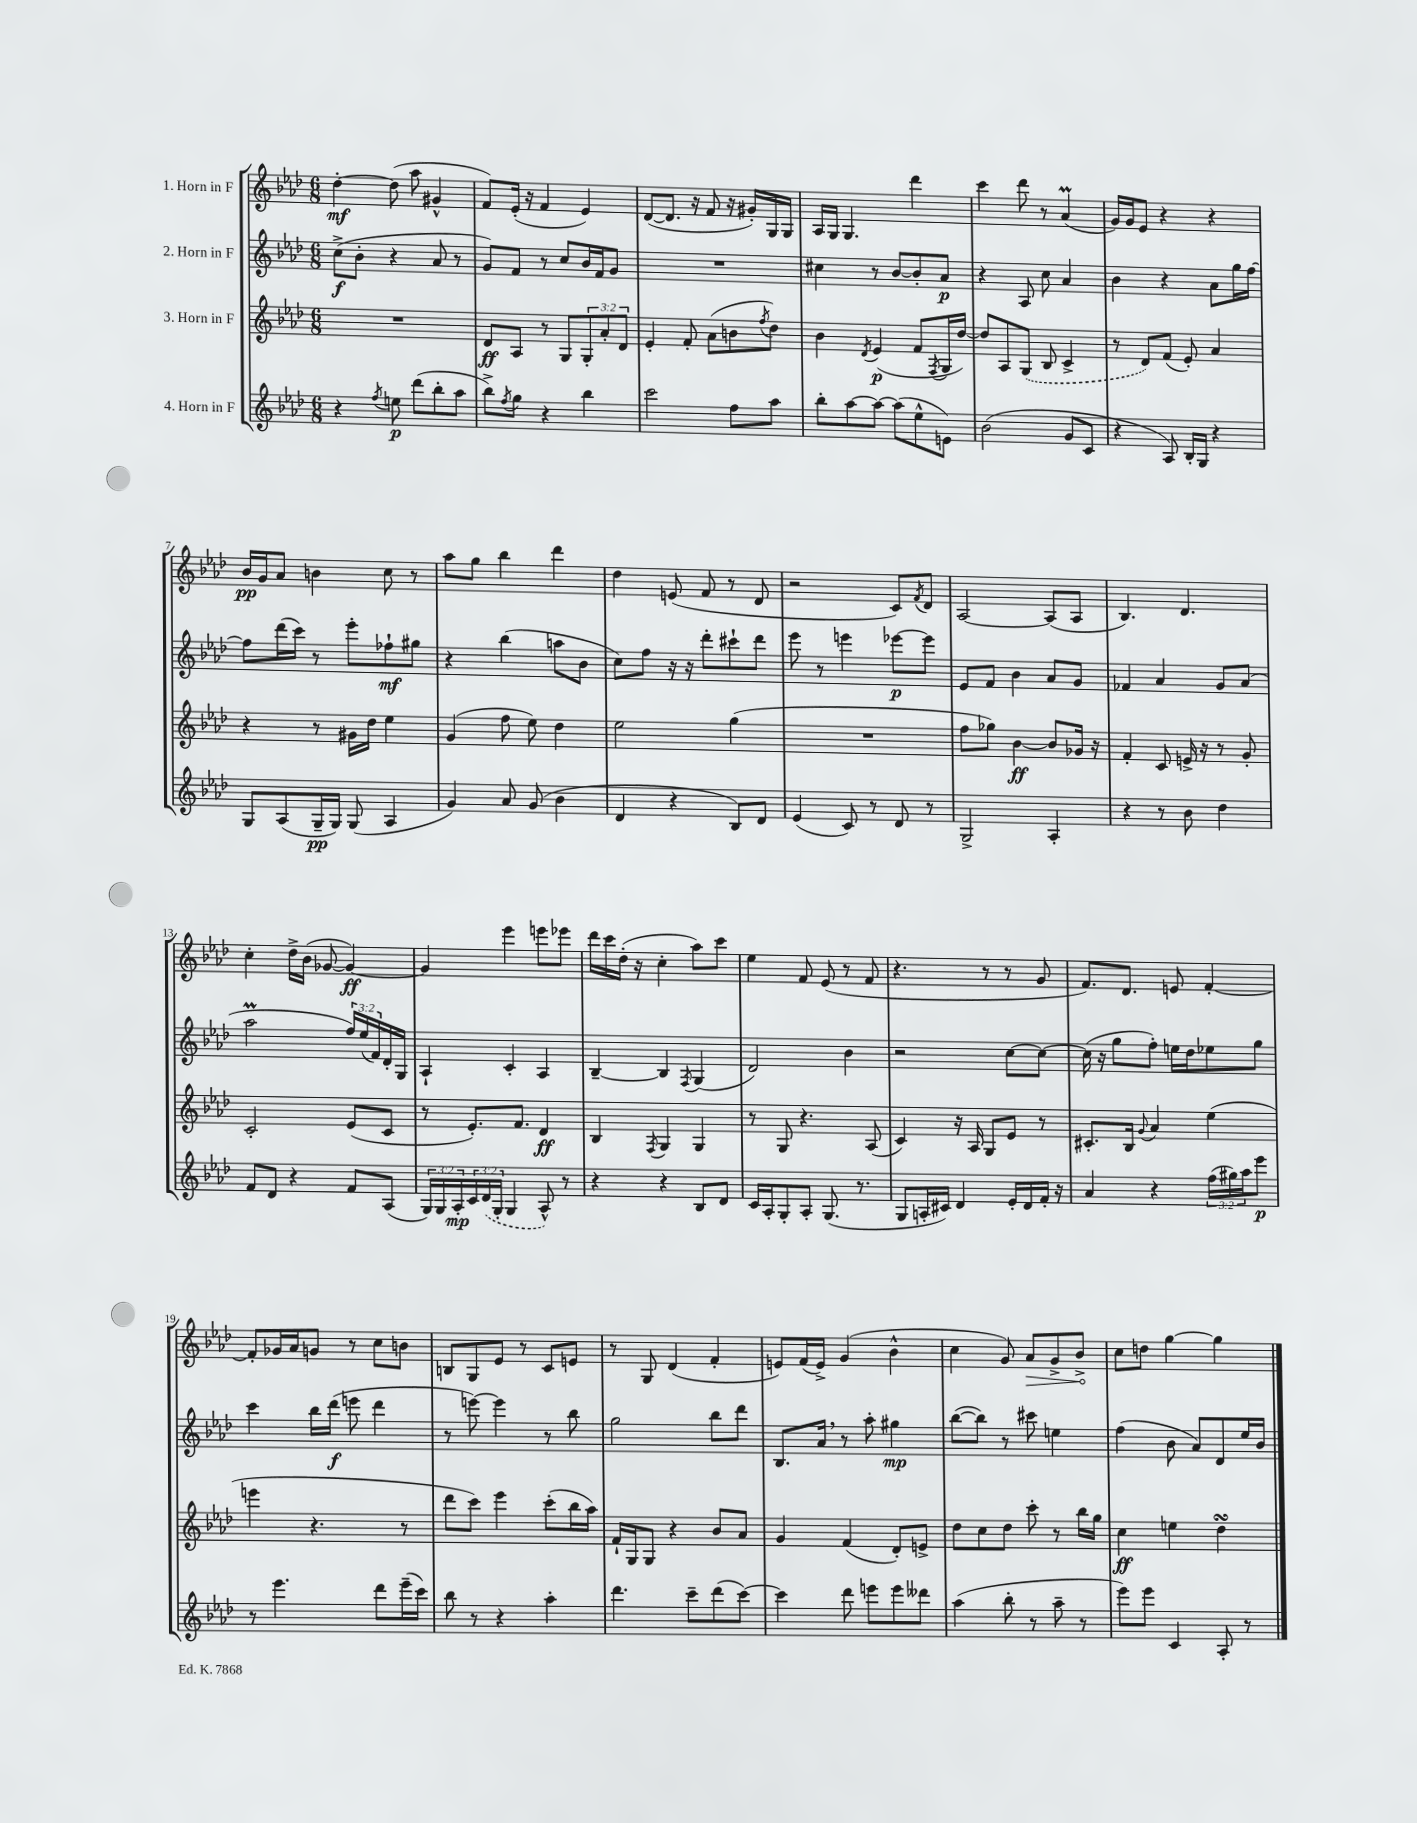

**kern	**kern	**kern	**kern
*staff4	*staff3	*staff2	*staff1
*clefG2	*clefG2	*clefG2	*clefG2
*k[b-e-a-d-]	*k[b-e-a-d-]	*k[b-e-a-d-]	*k[b-e-a-d-]
*M6/8	*M6/8	*M6/8	*M6/8
4r	2.r	(8cc^	[4dd-'
.	.	8b-'	.
8qff	.	.	.
8ee	.	4r	(8dd-]
(8ddd-	.	.	8aa-
8bb-'	.	8a-	4g#^^
8aa-	.	8r	.
=	=	=	=
8bb-^)	8d-	8g)	8f)
8qff	.	.	.
8gg	8A-	8f	(16e-'
.	.	.	16r
4r	8r	8r	4f
.	8G	8cc	.
4bb-	12G'	16b-	4e-)
.	.	16f	.
.	12a-'	.	.
.	.	8g	.
.	12d-	.	.
=	=	=	=
2ccc	4e-'	2.r	([8d-
.	.	.	8.d-]
.	8f'	.	.
.	.	.	16r
.	(8a-	.	8f
8ff	8b	.	16r
.	.	.	16g#')
.	8qff	.	.
8aa-	8dd-)	.	16G
.	.	.	16G
=	=	=	=
8bb-'	4b-	4cc#	16A-
.	.	.	16G
[8aa-	.	.	4.G
.	8qd-	.	.
8aa-_	(4e-	8r	.
(8aa-]	.	[8b-	.
8ee-^^	8f	8b-']	4ddd-
.	8qF	.	.
8e)	16G	8a-	.
.	[16dd-)	.	.
=	=	=	=
(2b-	8dd-]	4r	4ccc
.	8A-	.	.
.	(8G	8A-	8ddd-
.	8B-	8cc	8r
8g	4c^	4a-	(4a-
8c	.	.	.
=	=	=	=
4r	8r	4b-	16g)
.	.	.	16g
.	8d-)	.	8e-
8A-)	(8f	4r	4r
16B-'	8e-')	.	.
16G	.	.	.
4r	4a-	8a-	4r
.	.	16gg	.
.	.	[16ff	.
=	=	=	=
8G	4r	8ff]	16b-
.	.	.	16g
(8A-	.	(16ddd-	8a-
.	.	16ccc)	.
16G~	8r	8r	4b
16G)	.	.	.
(8G	16g#	8eee-'	.
.	16dd-	.	.
4A-	4ee-	8ff-`	8cc
.	.	8gg#	8r
=	=	=	=
4g)	(4g	4r	8aa-
.	.	.	8gg
8a-	8ff	(4bb-	4bb-
(8g	8ee-)	.	.
4b-	4dd-	8aa	4ddd-
.	.	8b-	.
=	=	=	=
4d-	2ee-	8cc)	4dd-
.	.	8ff	.
4r	.	16r	(8e
.	.	16r	.
.	.	8ddd-'	8f
8B-)	(4gg	8ccc#`	8r
8d-	.	8ddd-	8d-
=	=	=	=
(4e-	2.r	8eee-	2r
.	.	8r	.
8c)	.	4eee	.
8r	.	.	.
8d-	.	[8eee-	8c)
.	.	.	8qf
8r	.	8eee-]	8d-
=	=	=	=
2G^	8ff	8e-	[2A-
.	8gg-)	8f	.
.	[4b-	4b-	.
4A-'	8b-]	8a-	(8A-]
.	16g-	8g	8A-
.	16r	.	.
=	=	=	=
4r	4f'	4f-	4.B-)
8r	8c	4a-	.
8b-	16e^	.	4.d-
.	16r	.	.
4dd-	8r	8g	.
.	8g'	(8a-	.
=	=	=	=
8f	2c'	2aa-	4cc'
8d-	.	.	.
4r	.	.	16dd-^
.	.	.	(16b-
.	.	.	[8g-
8f	(8e-	24ff)	4g-_)
.	.	(24ee-	.
.	.	24f)	.
(8A-	8c	16d-'	.
.	.	16G	.
=	=	=	=
24G)	8r	4A-`	4g-]
24G	.	.	.
24A-'	.	.	.
24c	8.e-')	.	.
(24d-	.	.	.
24G'	.	.	.
4G	.	4c'	4eee-
.	8.f	.	.
8A-^^)	4d-	4A-	8eee
8r	.	.	8eee-
=	=	=	=
4r	4B-	[4B-~	16ddd-
.	.	.	16ccc
.	.	.	(16dd-'
.	.	.	16r
.	8qF	.	.
4r	4G	4B-]	4cc'
.	.	8qF	.
8B-	4G	(4G	8aa-)
8d-	.	.	8ccc
=	=	=	=
16c	8r	2d-)	4ee-
16A-'	.	.	.
8G'	8G	.	.
8A-'	4.r	.	8f
(8.G	.	.	(8e-
.	.	4b-	8r
8.r	.	.	.
.	(8A-	.	8f
=	=	=	=
8G	4c)	2r	4.r
16A'	.	.	.
16c#)	.	.	.
4d-	16r	.	.
.	16A-	.	.
.	8G	.	8r
16e-'	8e-	[8cc	8r
16d-	.	.	.
16f'	8r	8cc_	8g
16r	.	.	.
=	=	=	=
4a-	8.c#'	(16cc]	8.f)
.	.	16r	.
.	.	8gg	.
.	16B-	.	8.d-
.	8qqg	.	.
4r	4a-	8ff')	.
.	.	16ee	8e
.	.	16dd-	.
(24ff	(4ee-	8ee-	[4f'
24gg#)	.	.	.
24aa-	.	.	.
8eee-	.	8gg	.
=	=	=	=
8r	4eee	4ccc	8f']
4.eee-	.	.	16g-
.	.	.	16a-
.	4.r	16bb-	8g
.	.	(16ddd-	.
.	.	8eee	8r
8ddd-	.	4ddd-	8cc
(16eee-~	8r	.	8b
16ccc)	.	.	.
=	=	=	=
8bb-	8ddd-	8r	8B
8r	8ccc)	[8eee)	8G
4r	4eee-	4eee]	8e-
.	.	.	8r
4aa-'	(8ccc'	8r	8c
.	16bb-	8bb-	8e
.	16aa-)	.	.
=	=	=	=
4.ddd-	16f`	2gg	8r
.	16G	.	.
.	8G	.	8G
.	4r	.	(4d-
8ccc~	.	.	.
(8ddd-	8b-	8bb-	4f'
[8ccc)	8a-	8ddd-	.
=	=	=	=
4ccc]	4g	8.B-	8e)
.	.	.	(16f
.	.	16a-	16e^)
8ddd-	(4f	8r	(4g
8eee	.	8aa-'	.
8eee	8d-')	4gg#	4b-^^
8ddd--	8e^	.	.
=	=	=	=
(4aa-	8dd-	([8bb-	4cc
.	8cc	8bb-])	.
8bb-'	8dd-	8r	8g)
8r	8ccc'	8ccc#	8a-
8aa-~	8r	4ee	8g^
8r	16bb-	.	8b-^
.	16gg	.	.
=	=	=	=
8eee-)	4cc	(4ff	8cc
8eee-	.	.	8dd
4c	4ee	8b-	[4gg
.	.	8a-)	.
8A-'	4dd-	8d-	4gg]
8r	.	16ee-	.
.	.	16b-	.
==	==	==	==
*-	*-	*-	*-
